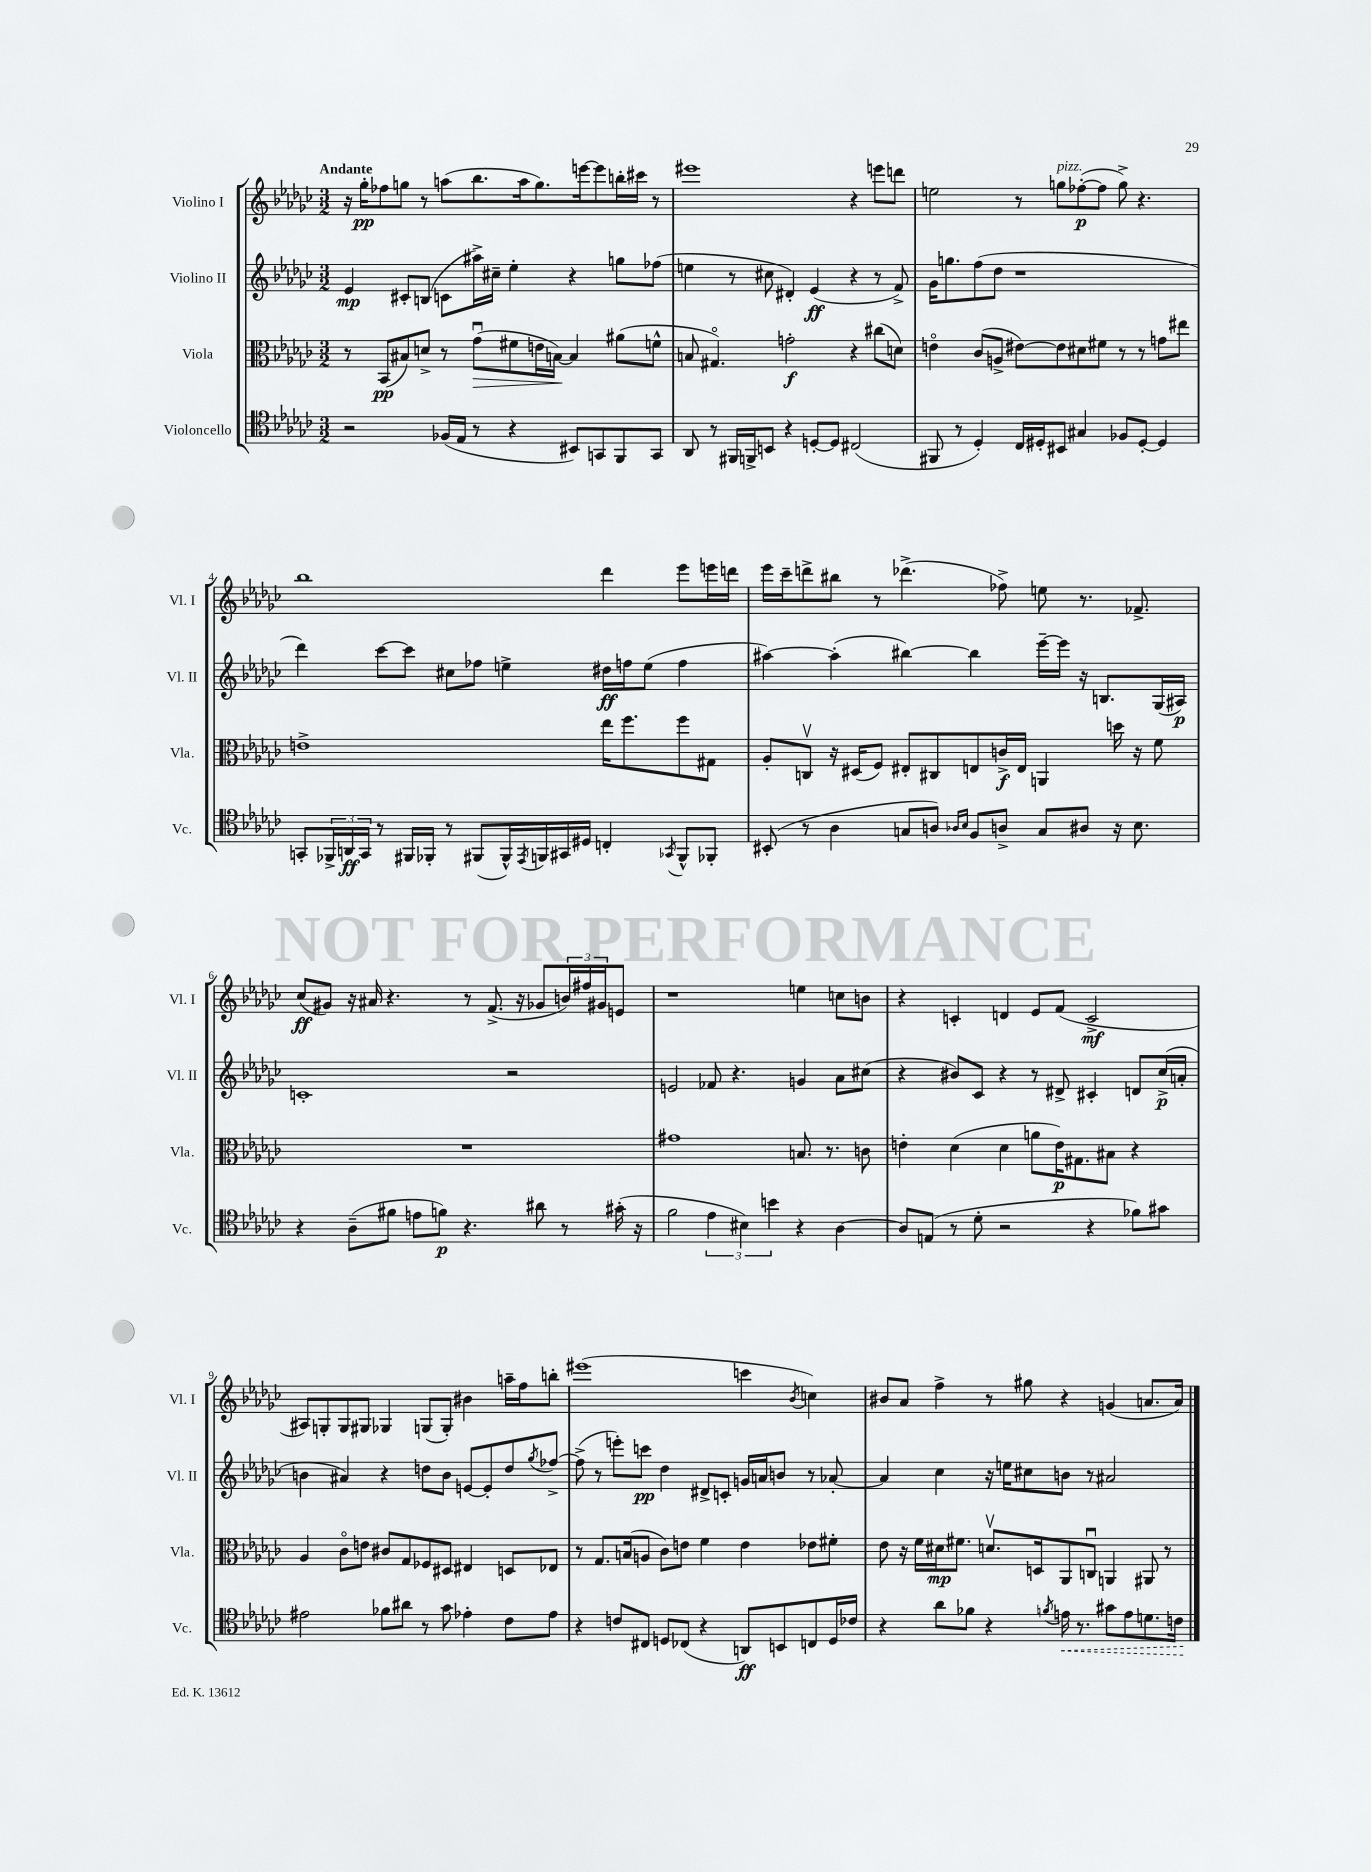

**kern	**dynam	**kern	**dynam	**kern	**dynam	**kern	**dynam
*part4	*part4	*part3	*part3	*part2	*part2	*part1	*part1
*staff4	*staff4	*staff3	*staff3	*staff2	*staff2	*staff1	*staff1
*I"Violoncello	*	*I"Viola	*	*I"Violino II	*	*I"Violino I	*
*I'Vc.	*	*I'Vla.	*	*I'Vl. II	*	*I'Vl. I	*
*clefC4	*	*clefC3	*	*clefG2	*	*clefG2	*
*k[b-e-a-d-g-c-]	*	*k[b-e-a-d-g-c-]	*	*k[b-e-a-d-g-c-]	*	*k[b-e-a-d-g-c-]	*
*M3/2	*	*M3/2	*	*M3/2	*	*M3/2	*
=1	=1	=1	=1	=1	=1	=1	=1
!	!	!	!	!	!	!LO:TX:a:B:t=Andante	!
2r	.	8r	.	4e-/	mp	16r	.
.	.	.	.	.	.	16gg-'\KL	pp
.	.	(8BB-/L	pp	.	.	8ff-X\	.
.	.	8B#X/)	.	8c#X'/L	.	8ggn\J	.
.	.	8dn^/J	.	(8Bn/J	.	8r	.
(16F-X/LL	.	8r	.	8cn\L	.	(8aan\L	.
16E-/JJ	.	.	.	.	.	.	.
!	!	!	!LO:HP:b	!	!	!	!
8r	.	(8g-u\L	>	16aa#X^\L)	.	8.bb-\	.
.	.	.	.	16cc#X~\JJ	.	.	.
4r	.	8f#X\	.	4ee-'\	.	.	.
.	.	.	.	.	.	16aa\k	.
.	.	16en\L	.	.	.	8.gg\)	.
.	.	[16Bn\JJ)	.	.	.	.	.
8BB#X/L)	.	4B/]	]	4r	.	.	.
.	.	.	.	.	.	[16eeen\k	.
8GGn/	.	.	.	.	.	8eee\]	.
8FF/	.	(8a#X\L	.	8ggn\L	.	16bbn'\L	.
.	.	.	.	.	.	16ccc#X\JJ	.
8GG/J	.	8fn^^\J	.	(8ff-X\J	.	8r	.
=2	=2	=2	=2	=2	=2	=2	=2
8AA-/	.	8Bn/	.	4een\	.	1eee#X	.
8r	.	4.G#X/)	.	.	.	.	.
16FF#X/LL	.	.	.	8r	.	.	.
16FFn^/J	.	.	.	.	.	.	.
8BBn/J	.	.	.	8cc#X\	.	.	.
4r	.	2gn'\	f	4d#X'/)	.	.	.
[8Dn'/L	.	.	.	(4e-/	ff	.	.
8D/J]	.	.	.	.	.	.	.
(2C#X/	.	4r	.	4r	.	4r	.
.	.	(8cc#X\L	.	8r	.	8eeen\L	.
.	.	8dn\J)	.	8f^/)	.	8dddn\J	.
=3	=3	=3	=3	=3	=3	=3	=3
8FF#X/	.	4en\	.	16g-\KL	.	2een\	.
.	.	.	.	8.ggn\	.	.	.
8r	.	.	.	.	.	.	.
4D-'/)	.	(8c-/L	.	(8ff\	.	.	.
.	.	8An^/J	.	8dd-\J	.	.	.
16C-/LL	.	[8e#X\L)	.	1r	.	8r	.
16D#X'/J	.	.	.	.	.	.	.
!	!	!	!	!	!	!LO:TX:a:i:t=pizz.	!
8BB#X/J	.	8e#\]	.	.	.	8ggn\L	.
4G#X/	.	8d#X\	.	.	.	([8ff-X'\	p
.	.	8f#X\J	.	.	.	8ff-\J]	.
8F-X/L	.	8r	.	.	.	8gg^\)	.
[8D#'/J	.	8r	.	.	.	4.r	.
4D#/]	.	8gn\L	.	.	.	.	.
.	.	8ee#X\J	.	.	.	.	.
!!LO:LB:g=z
=4	=4	=4	=4	=4	=4	=4	=4
8GGn'/L	.	1en^	.	4ddd-\)	.	1bb-	.
24FF-X^/L	.	.	.	.	.	.	.
24AAn/	ff	.	.	.	.	.	.
24GG/JJ	.	.	.	.	.	.	.
8r	.	.	.	[8ccc-\L	.	.	.
16FF#X/LL	.	.	.	8ccc-\J]	.	.	.
16FF-X'/JJ	.	.	.	.	.	.	.
8r	.	.	.	8cc#X\L	.	.	.
(8FF#X/L	.	.	.	8ff-X\J	.	.	.
16FF#^^/L)	.	.	.	4een^\	.	.	.
8qEE-/	.	.	.	.	.	.	.
16FFn/	.	.	.	.	.	.	.
16GG#X/	.	.	.	.	.	.	.
16D#X/JJ	.	.	.	.	.	.	.
4Cn'/	.	16ee-\KL	.	16dd#X\LL	ff	4ddd-\	.
.	.	8.ff\	.	16ffn\J	.	.	.
.	.	.	.	(8ee\J	.	.	.
8qGG-X/	.	.	.	.	.	.	.
8FF^^/L	.	8ff\	.	4ff\	.	8eee-\L	.
8FF-X'/J	.	8G#X\J	.	.	.	16eeen\L	.
.	.	.	.	.	.	16dddn\JJ	.
=5	=5	=5	=5	=5	=5	=5	=5
(8BB#X'/	.	8A-'/L	.	[4aa#X\)	.	16eee-\LL	.
.	.	.	.	.	.	16ccc-~\J	.
8r	.	8Cnv/J	.	.	.	8dddn^\	.
4A-\	.	16r	.	(4aa#'\]	.	8bb#X\J	.
.	.	(16D#X/KL	.	.	.	.	.
.	.	8F/J)	.	.	.	8r	.
8Gn/L	.	8E#X'/L	.	[4bb#X\)	.	(4.ddd-X^\	.
8An/J)	.	8C#X/	.	.	.	.	.
16qqA-X/LL	.	.	.	.	.	.	.
16qqB-/JJ	.	.	.	.	.	.	.
8F/L	.	8En/	.	4bb#\]	.	.	.
8An^/J	.	16cn^/L	f	.	.	8ff-X^\)	.
.	.	16E/JJ	.	.	.	.	.
8G/L	.	4AAn/	.	[16eee-~\LL	.	8een\	.
.	.	.	.	16eee-\JJ]	.	.	.
8A#X/J	.	.	.	16r	.	8.r	.
.	.	.	.	8.Bn/L	.	.	.
16r	.	16ddn\	.	.	.	.	.
8.B-\	.	16r	.	.	.	8.f-X^/	.
.	.	8f\	.	(16G-/L	.	.	.
.	.	.	.	16A#X/JJ)	p	.	.
!!LO:LB:g=z
=6	=6	=6	=6	=6	=6	=6	=6
4r	.	1.r	.	1cn'	.	(8cc-/L	ff
.	.	.	.	.	.	8g#X/J)	.
(8A-~\L	.	.	.	.	.	16r	.
.	.	.	.	.	.	16a#X/	.
8f#X\J	.	.	.	.	.	4.r	.
8en\L	.	.	.	.	.	.	.
8fn\J)	p	.	.	.	.	.	.
4.r	.	.	.	.	.	8r	.
.	.	.	.	.	.	(8.f^/	.
.	.	.	.	2r	.	.	.
.	.	.	.	.	.	16r	.
8a#X\	.	.	.	.	.	8g-X/L	.
8r	.	.	.	.	.	24bn/L)	.
.	.	.	.	.	.	24ff#X/	.
.	.	.	.	.	.	24g#X/J	.
(16g#X'\	.	.	.	.	.	8en/J	.
16r	.	.	.	.	.	.	.
=7	=7	=7	=7	=7	=7	=7	=7
2f\	.	1g#X	.	2en/	.	1r	.
6e-\	.	.	.	8f-X/	.	.	.
.	.	.	.	4.r	.	.	.
6B#X\)	.	.	.	.	.	.	.
6bn\	.	.	.	.	.	.	.
4r	.	8.Bn/	.	4gn/	.	4een\	.
.	.	8.r	.	.	.	.	.
[4A-\	.	.	.	8a-\L	.	8ccn\L	.
.	.	8cn\	.	(8cc#X\J	.	8bn\J	.
=8	=8	=8	=8	=8	=8	=8	=8
8A-/L]	.	4en'\	.	4r	.	4r	.
(8En/J	.	.	.	.	.	.	.
8r	.	(4d-\	.	8b#X/L)	.	4cn'/	.
8d-'\	.	.	.	8c-/J	.	.	.
2r	.	4d-\	.	4r	.	4dn/	.
.	.	8an\L	.	8r	.	8e-/L	.
.	.	16e\K)	p	8d#X^/	.	(8f/J	.
.	.	8.G#X\	.	.	.	.	.
4r	.	.	.	4c#X'/	.	2c^/	mf
.	.	8B#X\J	.	.	.	.	.
8f-X\L)	.	4r	.	8dn/L	.	.	.
8g#X\J	.	.	.	(16cc-^/L	p	.	.
.	.	.	.	16an'/JJ	.	.	.
!!LO:LB:g=z
=9	=9	=9	=9	=9	=9	=9	=9
2e#X\	.	4A-/	.	4bn\	.	8A#X/L)	.
.	.	.	.	.	.	8Gn'/	.
.	.	8c-\L	.	4a#X/)	.	8G/	.
.	.	8en\J	.	.	.	8G#X/J	.
8f-X\L	.	8c#X/L	.	4r	.	4G-X/	.
8a#X\J	.	8G-/	.	.	.	.	.
8r	.	8F-X/	.	8ddn\L	.	(8Gn/L	.
8g-\	.	8D#X/J	.	8b\J	.	8G'/J)	.
4e-X'\	.	4E#X/	.	[8en/L	.	4b#X\	.
.	.	.	.	8e'/]	.	.	.
8c-\L	.	8Dn/L	.	8dd/	.	16aan~\LL	.
.	.	.	.	.	.	16ff\J	.
.	.	.	.	8qgg-/	.	.	.
8e-\J	.	8E-X/J	.	[8ff-X^/J	.	8bbn'\J	.
=10	=10	=10	=10	=10	=10	=10	=10
4r	.	8r	.	(8ff-^\]	.	(1eee#X	.
.	.	8.G-/L	.	8r	.	.	.
8cn/L	.	.	.	8eeen'\L)	.	.	.
.	.	(16Bn/k	.	.	.	.	.
8C#X/J	.	8An/J	.	8cccn\J	pp	.	.
8Dn/L	.	8c-\L)	.	4dd-\	.	.	.
(8C-X/J	.	8en\J	.	.	.	.	.
4r	.	4f\	.	8d#X^/L	.	.	.
.	.	.	.	8cn'/J	.	.	.
8AAn/L)	ff	4e\	.	16gn/LL	.	4cccn\	.
.	.	.	.	16an/J	.	.	.
8BBn/	.	.	.	8bn/J	.	.	.
.	.	.	.	.	.	8qb-/	.
8Cn/	.	8e-X\L	.	8r	.	4ccn\)	.
16D/L	.	8f#X'\J	.	[8a-X'/	.	.	.
16c-X/JJ	.	.	.	.	.	.	.
=11	=11	=11	=11	=11	=11	=11	=11
4r	.	8e-\	.	4a-/]	.	8b#X/L	.
.	.	16r	.	.	.	8a-/J	.
.	.	16f\LL	.	.	.	.	.
8a-\L	.	16d#X\J	mp	4cc-\	.	4ff^\	.
.	.	8.f#X\J	.	.	.	.	.
8f-X\J	.	.	.	.	.	.	.
4r	.	8.dnv/L	.	16r	.	8r	.
.	.	.	.	16een\KL	.	.	.
.	.	.	.	8cc#X\	.	8gg#X\	.
.	.	16Dn/k	.	.	.	.	.
8qfn/	.	.	.	.	.	.	.
!	!LO:HP:b	!	!	!	!	!	!
16en\	<	8AA-/	.	8bn\J	.	4r	.
8.r	.	.	.	.	.	.	.
.	.	8Cnu/J	.	8r	.	.	.
8g#X\L	.	4AAn/	.	2a#X/	.	(4gn/	.
8e\	.	.	.	.	.	.	.
8.dn\	.	8AA#X/	.	.	.	8.an/L	.
.	.	8r	.	.	.	.	.
16cn\Jk	.	.	.	.	.	16a/Jk)	.
.	[	.	.	.	.	.	.
==	==	==	==	==	==	==	==
*-	*-	*-	*-	*-	*-	*-	*-
